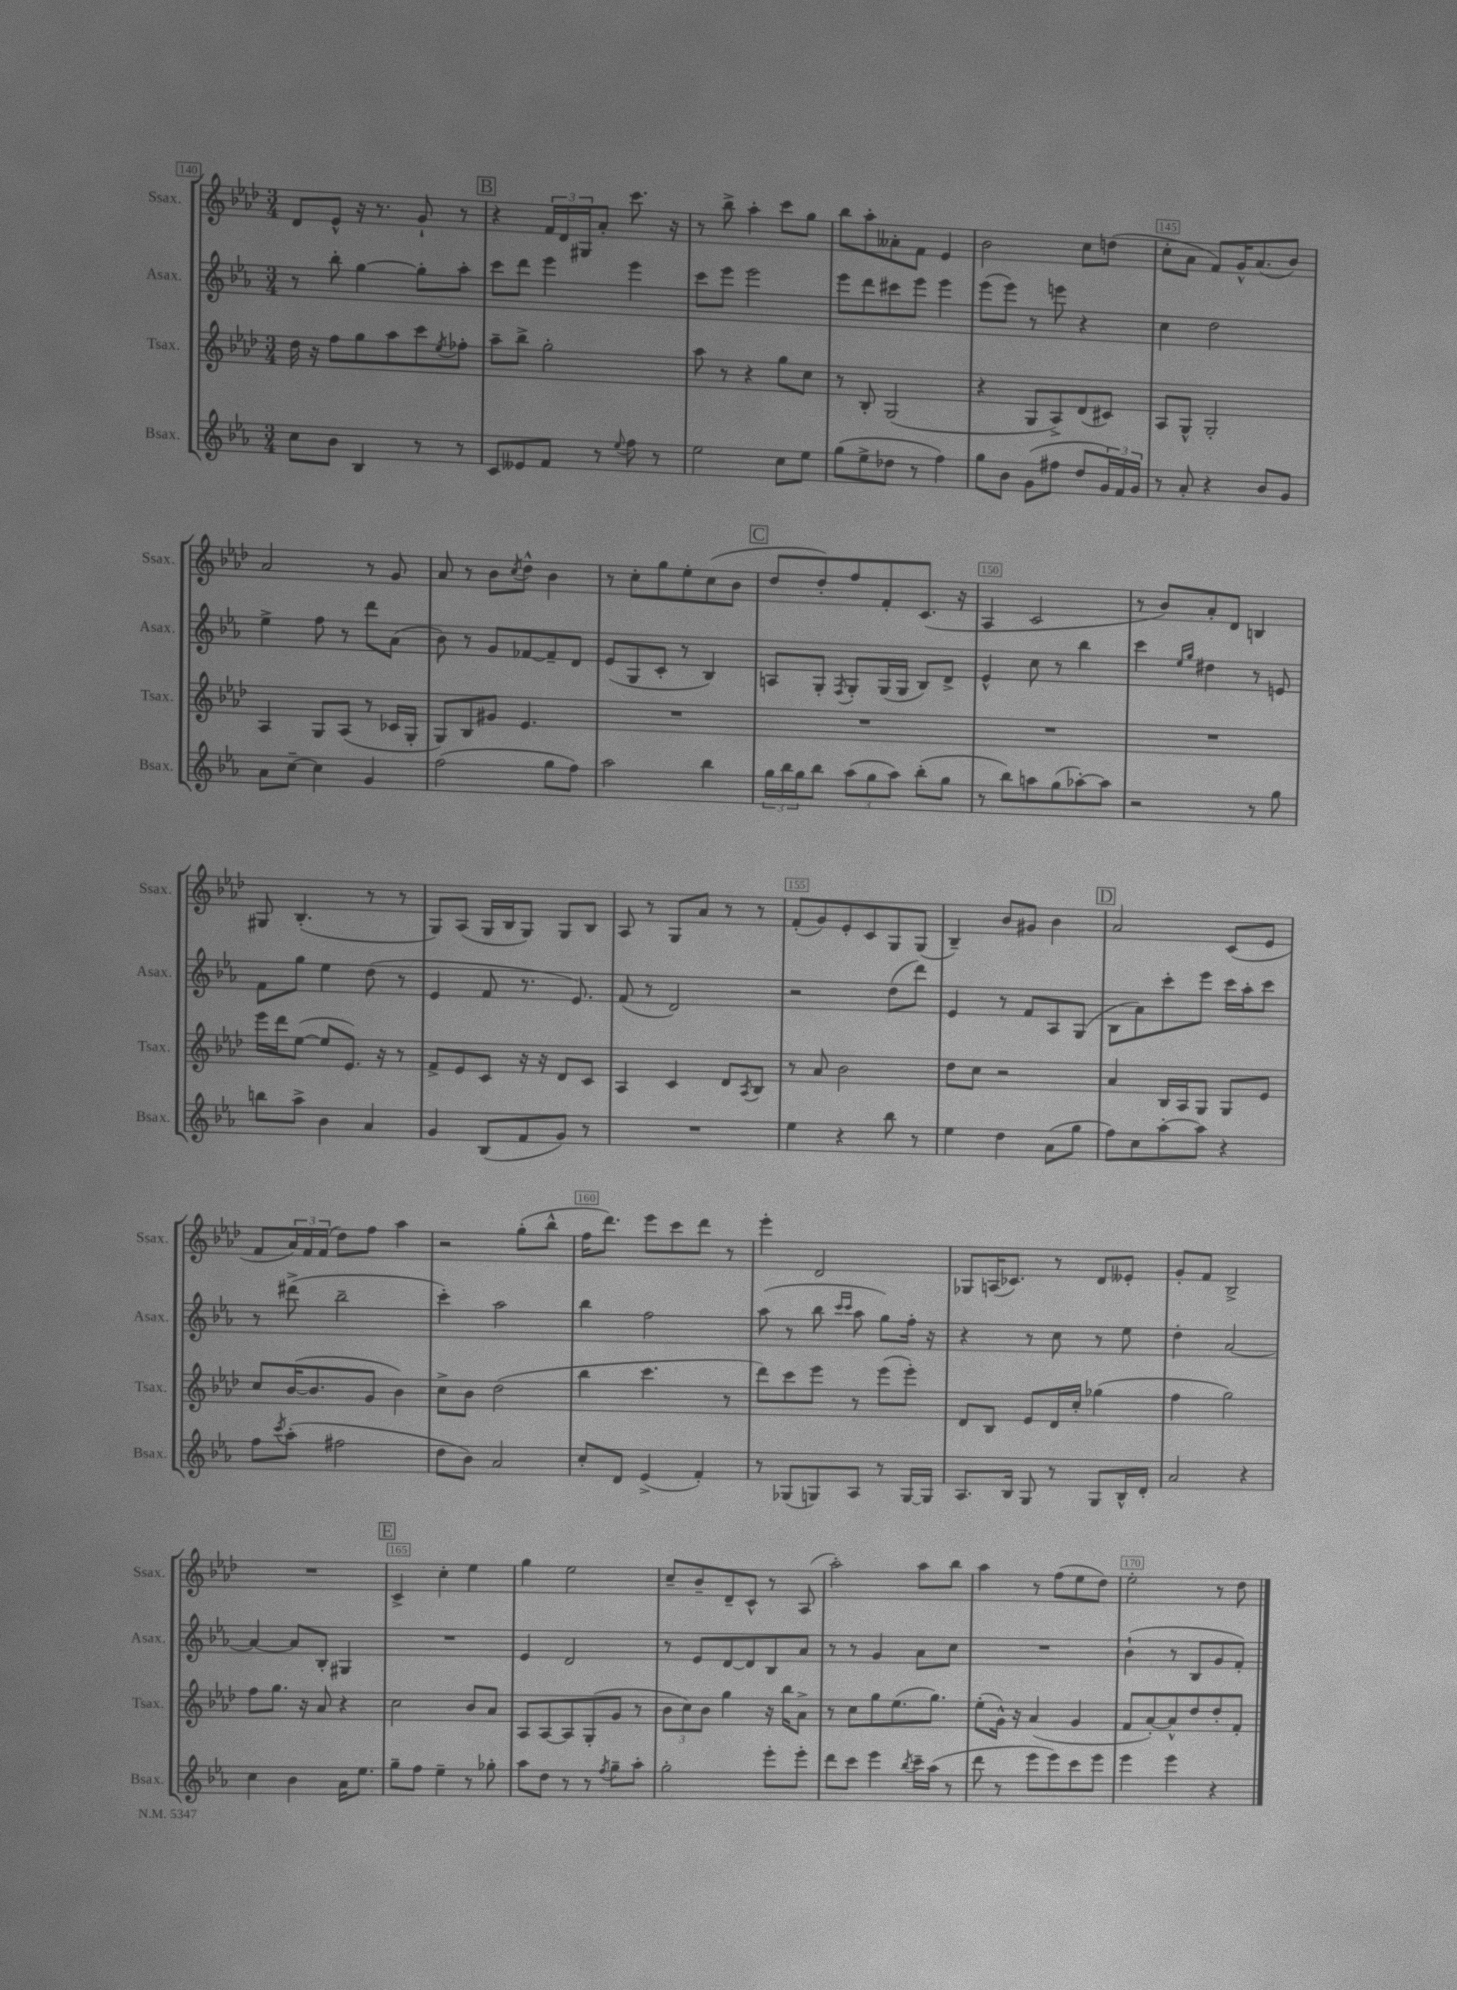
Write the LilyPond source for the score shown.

<<
\new StaffGroup <<
\new Staff = "s0" \with { instrumentName = "Ssax." shortInstrumentName = "Ssax." } {
    \clef treble \key aes \major \numericTimeSignature \time 3/4
    des'8 ees'8-^ r16 r8. g'8-! r8 |
    \mark \markup { \box "B" } r4 \tuplet 3/2 { f'16 des'16 gis16 } aes'8-. c'''8. r16 |
    r8 bes''8-> aes''4-. c'''8 g''8 |
    bes''8 aes''8-. aeses'8-. f'8 ees'4 |
    bes'2 c''8 d''8( |
    c''8-. aes'8 f'8) g'16-^ aes'8.( bes'8) |
    aes'2 r8 g'8 |
    aes'8 r8 bes'8 \acciaccatura { c''8 } des''8-^ bes'4 |
    r8 c''8-. g''8 ees''8-. c''8( bes'8 |
    \mark \markup { \box "C" } des''8 des''8-.) f''8 f'8-. c'8.( r16 |
    aes4 c'2 |
    r8 bes'8) aes'8-. des'8 b4 |
    gis8 bes4.-.( r8 r8 |
    g8) aes8( g16 bes16 g8) g8 bes8 |
    aes8 r8 g8 aes'8 r8 r8 |
    f'8-.( g'8) ees'8-. c'8 g8 g8( |
    bes4--) bes'8 gis'8 bes'4 |
    \mark \markup { \box "D" } aes'2 c'8( ees'8 |
    f'8 \tuplet 3/2 { aes'16) f'16 f'16( } des''8) f''8 aes''4 |
    r2 g''8-.( bes''8-^ |
    f''16 des'''8.) ees'''8 c'''8 des'''8 r8 |
    ees'''4-. des'2 |
    ges8 a16( ces'8.) r8 des'8 eeses'8-. |
    g'8-. f'8 bes2-> |
    R2. |
    \mark \markup { \box "E" } c'4-> c''4-. ees''4 |
    g''4 ees''2 |
    c''8-- bes'8-- des'8-- c'8-^ r8 aes8( |
    aes''2-.) aes''8 bes''8 |
    aes''4 r8 f''8( ees''8 des''8) |
    ees''2-. r8 des''8 \bar "|." |
}
\new Staff = "s1" \with { instrumentName = "Asax." shortInstrumentName = "Asax." } {
    \clef treble \key ees \major \numericTimeSignature \time 3/4
    r8 bes''8-. g''4~ g''8-. aes''8-. |
    \mark \markup { \box "B" } c'''8 d'''8 ees'''4 ees'''4 |
    c'''8 ees'''8 ees'''2 |
    ees'''8 d'''8 cis'''8 ees'''8 ees'''4 |
    ees'''8( ees'''8) r8 e'''8 r4 |
    c''4 d''2 |
    ees''4-> f''8 r8 d'''8 aes'8( |
    bes'8) r8 g'8 fes'8~ fes'8-- d'8 |
    ees'8( g8 c'8-. r8 bes4) |
    \mark \markup { \box "C" } a8 g8-. \acciaccatura { f8 } g8-. g16( g16 bes8) d'8-> |
    ees'4-^ c''8 r8 bes''4 |
    c'''4 \grace { ees''16 g''16 } dis''4 r8 e'8 |
    f'8 g''8 ees''4 d''8( r8 |
    ees'4 f'8 r8. ees'8.) |
    f'8( r8 d'2) |
    r2 d''8( d'''8) |
    ees'4 r8 f'8 aes8 g8( |
    \mark \markup { \box "D" } bes8 aes'8) c'''8-. ees'''8 c'''16 aes''16-. c'''8 |
    r8 dis'''8->( bes''2-- |
    c'''4-.) aes''2 |
    bes''4 f''2 |
    aes''8( r8 bes''8 \grace { c'''16 c'''16 } aes''8 g''8) f''16-. r16 |
    r4 r8 c''8 r8 ees''8 |
    d''4-. aes'2~ |
    aes'4~ aes'8 bes8-. gis4 |
    \mark \markup { \box "E" } R2. |
    ees'4 d'2 |
    r8 ees'8 d'8~ d'8 bes8 aes'8 |
    r8 r8 g'4 aes'8 c''8 |
    R2. |
    bes'4-!( r8 bes8 g'8 f'8-.) \bar "|." |
}
\new Staff = "s2" \with { instrumentName = "Tsax." shortInstrumentName = "Tsax." } {
    \clef treble \key aes \major \numericTimeSignature \time 3/4
    des''16 r16 f''8 g''8 aes''8 c'''8 \acciaccatura { ees''8 } fes''8-. |
    \mark \markup { \box "B" } aes''8-- bes''8-> g''2-. |
    aes''8 r8 r4 g''8 c''8 |
    r8 bes8-. g2( |
    r4 g8 aes8->) des'8( cis'8) |
    aes8 g8-^ g2-. |
    aes4 g8 aes8( r8 ces'16 g16-. |
    g8) bes8 gis'8 ees'4. |
    R2. |
    \mark \markup { \box "C" } R2. |
    R2. |
    R2. |
    ees'''16 des'''16 ees''8~( ees''8 ees'8.) r16 r8 |
    f'8-> ees'8 c'8 r16 r16 des'8 c'8 |
    aes4 c'4 des'8 \acciaccatura { aes8 } bes8 |
    r8 aes'8 bes'2 |
    des''8 c''8 r2 |
    \mark \markup { \box "D" } aes'4 bes16 aes16 g8 g8 ees'8 |
    c''8 bes'16~( bes'8. g'8 bes'4) |
    c''8-> bes'8 des''2( |
    bes''4 c'''4. r8 |
    des'''8) c'''8 ees'''8 r8 ees'''8( ees'''8-.) |
    des'8 bes8 ees'8 des'16 c''16-. ges''4( |
    f''4 g''2) |
    f''8 g''8. r16 aes'8 r4 |
    \mark \markup { \box "E" } c''2 bes'8 aes'8 |
    aes8 aes8~ aes8 g8-.( g'8 r8 |
    \tuplet 3/2 { bes'8 c''8) bes'8 } g''4 r16 bes''16 aes'8-> |
    r8 c''8 g''8 ees''8.( g''8.) |
    ees''8-.( g'16-^) r16 aes'4( g'4 |
    f'8 aes'8~-.) aes'8-^ des''8 des''8-. f'8-. \bar "|." |
}
\new Staff = "s3" \with { instrumentName = "Bsax." shortInstrumentName = "Bsax." } {
    \clef treble \key ees \major \numericTimeSignature \time 3/4
    c''8 bes'8 bes4 r8 r8 |
    \mark \markup { \box "B" } c'8 eeses'8 f'8 r8 \appoggiatura { ees''8 } f''8 r8 |
    ees''2 c''8 ees''8 |
    g''8( ees''8-> des''8 r8 f''4) |
    g''8 bes'8 g'8( fis''8 d''8 \tuplet 3/2 { g'16) f'16 g'16 } |
    r8 aes'8-. r4 bes'8 g'8 |
    aes'8 c''8~-- c''4 g'4 |
    f''2( g''8 f''8) |
    aes''2 bes''4 |
    \mark \markup { \box "C" } \tuplet 3/2 { g''16 bes''16 g''16 } bes''8 \tuplet 3/2 { aes''8( g''8 aes''8) } bes''8-.( g''8 |
    r8 bes''8) a''8 g''8( aes''8~-.) aes''8 |
    r2 r8 g''8 |
    b''8 aes''8-> bes'4 aes'4 |
    g'4 bes8( f'8 g'8) r8 |
    R2. |
    ees''4 r4 bes''8 r8 |
    ees''4 d''4 aes'8( g''8 |
    \mark \markup { \box "D" } f''8) c''8 aes''8~-. aes''8 r4 |
    f''8 \acciaccatura { c'''8 } aes''8-.( fis''2 |
    d''8 bes'8) aes'2 |
    c''8-. d'8 ees'4->( f'4-.) |
    r8 ges8( g8) aes8 r8 g16~ g16 |
    aes8. bes16 g8 r8 g8 bes16-^ d'16-. |
    aes'2 r4 |
    c''4 bes'4 aes'16 ees''8. |
    \mark \markup { \box "E" } g''8-- f''8 ees''4-- r8 ges''8-. |
    aes''8 d''8 r8 r8 \acciaccatura { f''8 } g''8-- aes''8-. |
    g''2-. ees'''8-. ees'''8-. |
    d'''8 c'''8 ees'''4 \acciaccatura { bes''8 } c'''16-- aes''16( r8 |
    d'''8 r8 ees'''8 ees'''8) c'''8 ees'''8 |
    ees'''4 ees'''4 r4 \bar "|." |
}
>>
>>
\layout { \context { \Score currentBarNumber = #140 \override BarNumber.break-visibility = ##(#f #t #t) barNumberVisibility = #(every-nth-bar-number-visible 5) \override BarNumber.stencil = #(make-stencil-boxer 0.1 0.3 ly:text-interface::print) } }
